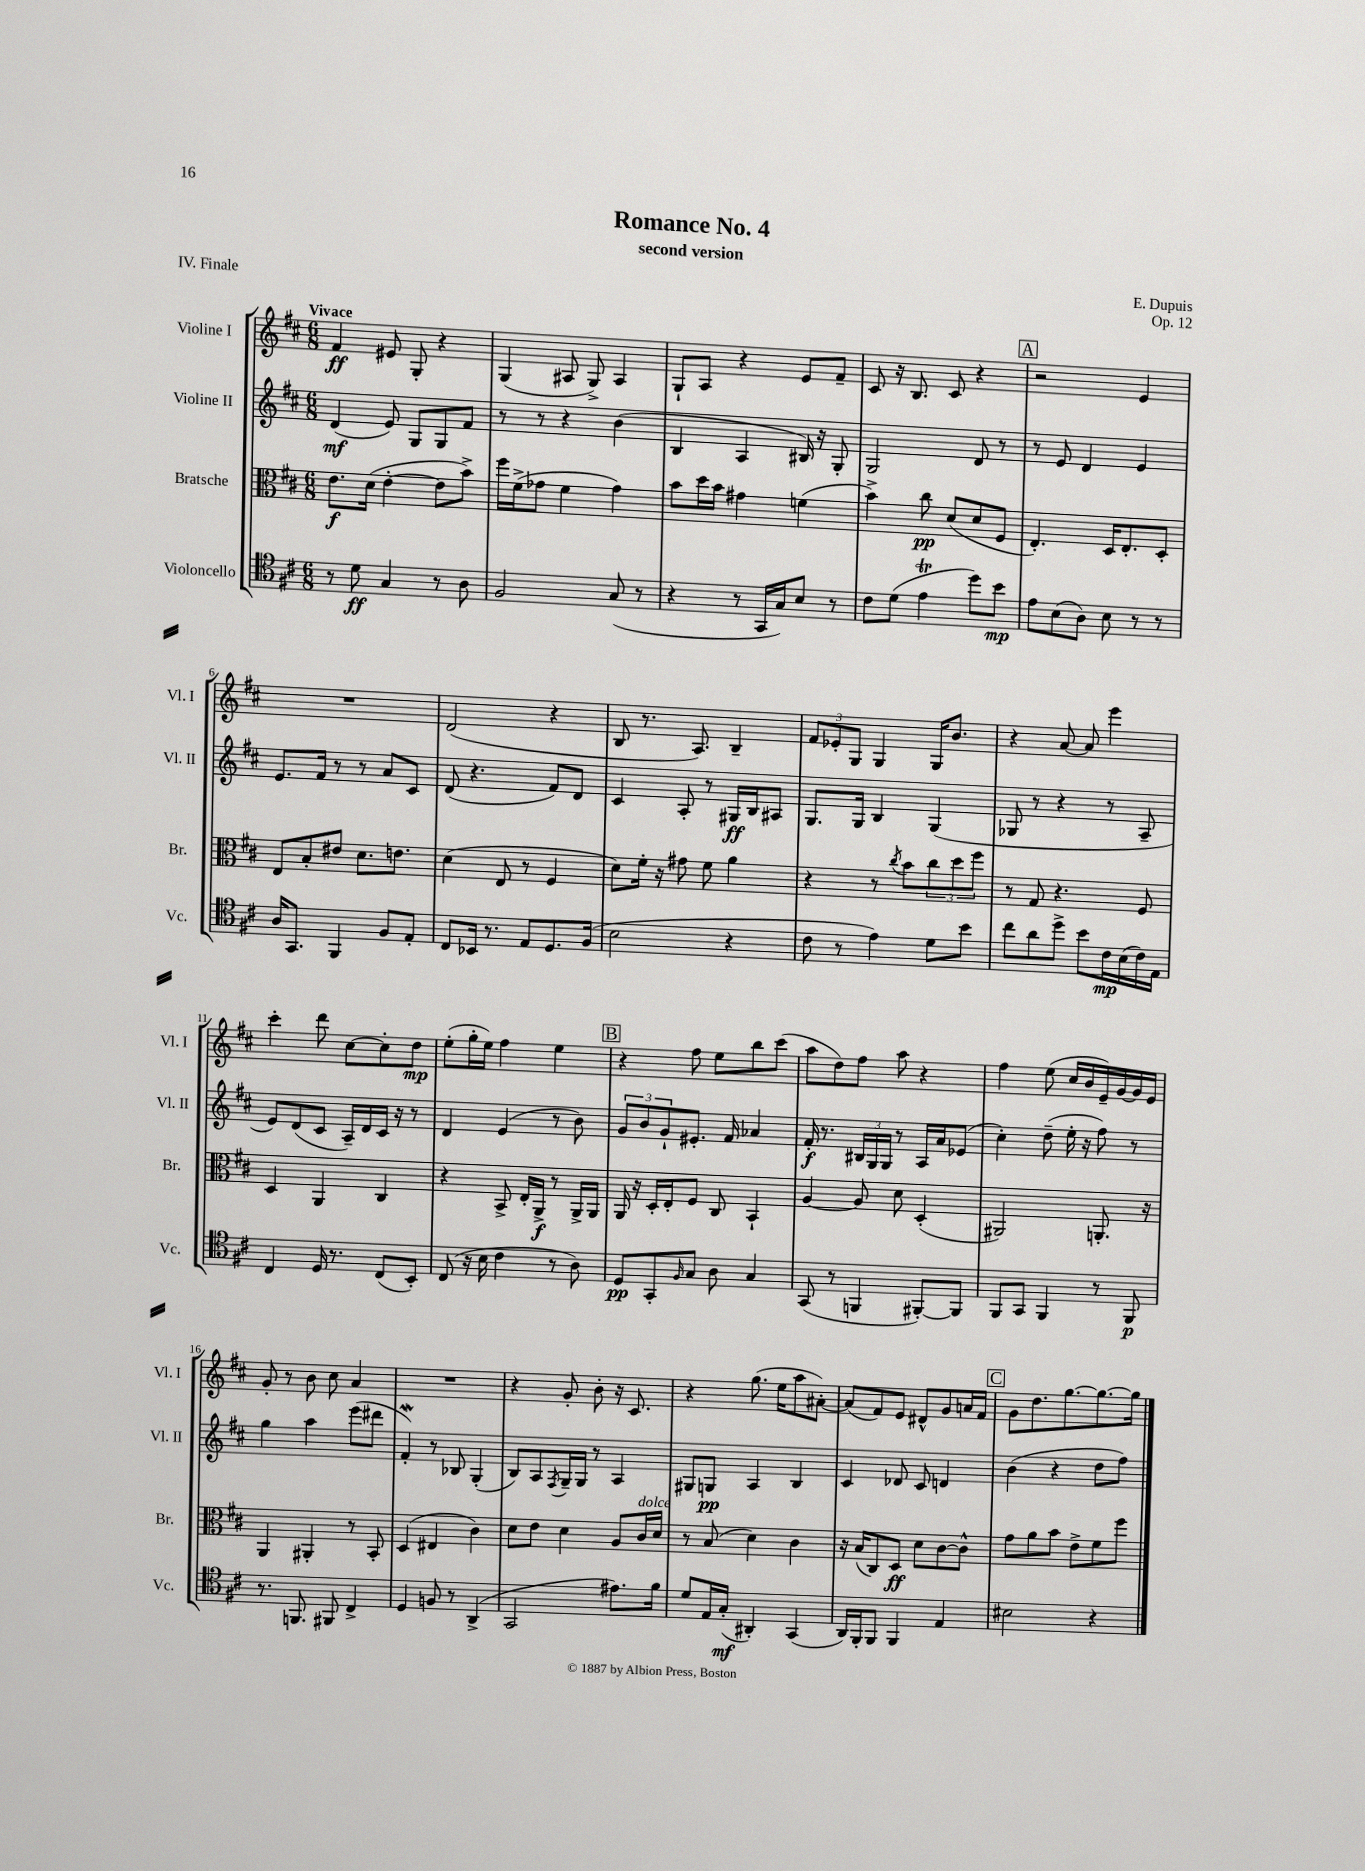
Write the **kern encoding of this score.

**kern	**dynam	**kern	**dynam	**kern	**dynam	**kern	**dynam
*part4	*part4	*part3	*part3	*part2	*part2	*part1	*part1
*staff4	*staff4	*staff3	*staff3	*staff2	*staff2	*staff1	*staff1
*I"Violoncello	*	*I"Bratsche	*	*I"Violine II	*	*I"Violine I	*
*I'Vc.	*	*I'Br.	*	*I'Vl. II	*	*I'Vl. I	*
*clefC4	*	*clefC3	*	*clefG2	*	*clefG2	*
*k[f#c#]	*	*k[f#c#]	*	*k[f#c#]	*	*k[f#c#]	*
*M6/8	*	*M6/8	*	*M6/8	*	*M6/8	*
=1	=1	=1	=1	=1	=1	=1	=1
!	!	!	!	!	!	!LO:TX:a:B:t=Vivace	!
8r	.	8.e\L	f	(4d/	mf	4f#/	ff
8d\	ff	.	.	.	.	.	.
.	.	(16d\Jk	.	.	.	.	.
4G/	.	[4e'\	.	8e/)	.	8e#X/	.
.	.	.	.	8G/L	.	8G'/	.
8r	.	8e\L]	.	8G/	.	4r	.
8A\	.	8b^\J)	.	8f#/J	.	.	.
=2	=2	=2	=2	=2	=2	=2	=2
2F#/	.	16ff#\LL	.	8r	.	(4G/	.
.	.	(16f#^\J	.	.	.	.	.
.	.	8g-X\J	.	8r	.	.	.
.	.	4f#\	.	4r	.	8A#X/	.
.	.	.	.	.	.	8G^/)	.
(8G/	.	4g-\)	.	(4b\	.	4A#/	.
8r	.	.	.	.	.	.	.
=3	=3	=3	=3	=3	=3	=3	=3
4r	.	8b\L	.	4B/	.	8G`/L	.
.	.	16dd\L	.	.	.	8A/J	.
.	.	16b\JJ	.	.	.	.	.
8r	.	4g#X\	.	4A/	.	4r	.
16GG/LL	.	.	.	.	.	.	.
16G/J)	.	.	.	.	.	.	.
8B/J	.	(4fn\	.	16B#X/)	.	8e/L	.
.	.	.	.	16r	.	.	.
8r	.	.	.	8G'/	.	8f#~/J	.
=4	=4	=4	=4	=4	=4	=4	=4
8c#\L	.	4b^\)	.	2G/	.	8c#/	.
(8d\J	.	.	.	.	.	16r	.
.	.	.	.	.	.	8.B/	.
4eT\	.	8cc#\	pp	.	.	.	.
.	.	(8d/L	.	.	.	8c#/	.
8dd\L)	.	8d/	.	8d/	.	4r	.
8b\J	mp	8F#/J	.	8r	.	.	.
!!LO:REH:place=s1:t=A
=5	=5	=5	=5	=5	=5	=5	=5
8e\L	.	4.E'/)	.	8r	.	2r	.
(8B\	.	.	.	8e/	.	.	.
8A\J)	.	.	.	4d/	.	.	.
8B\	.	16D/KL	.	.	.	.	.
.	.	8.E'/	.	.	.	.	.
8r	.	.	.	4e/	.	4e/	.
8r	.	8D'/J	.	.	.	.	.
!!LO:LB:g=z
=6	=6	=6	=6	=6	=6	=6	=6
16A/KL	.	8E/L	.	8.e/L	.	2.r	.
8.GG/J	.	.	.	.	.	.	.
.	.	8B'/	.	.	.	.	.
.	.	.	.	16f#/Jk	.	.	.
4FF#/	.	8e#X/J	.	8r	.	.	.
.	.	8.d\L	.	8r	.	.	.
8F#/L	.	.	.	8a/L	.	.	.
.	.	8.en\J	.	.	.	.	.
8E'/J	.	.	.	8c#/J	.	.	.
=7	=7	=7	=7	=7	=7	=7	=7
8C#/L	.	(4d\	.	(8d/	.	(2d/	.
16BB-X/Jk	.	.	.	4.r	.	.	.
8.r	.	.	.	.	.	.	.
.	.	8E/	.	.	.	.	.
8E/L	.	8r	.	.	.	.	.
8.D/	.	4F#/	.	8f#/L)	.	4r	.
.	.	.	.	8d/J	.	.	.
(16F#/Jk	.	.	.	.	.	.	.
=8	=8	=8	=8	=8	=8	=8	=8
2B\	.	8d\L)	.	4c#/	.	8B/	.
.	.	16f#'\Jk	.	.	.	8.r	.
.	.	16r	.	.	.	.	.
.	.	8g#X\	.	8A'/	.	.	.
.	.	.	.	.	.	8.A/)	.
.	.	8f#\	.	8r	.	.	.
4r	.	4a\	.	16G#X/LL	ff	4B~/	.
.	.	.	.	16B/J	.	.	.
.	.	.	.	8A#X/J	.	.	.
=9	=9	=9	=9	=9	=9	=9	=9
8c#\	.	4r	.	8.G/L	.	12f#/L	.
.	.	.	.	.	.	12e-X'/	.
8r	.	.	.	.	.	.	.
.	.	.	.	.	.	12G/J	.
.	.	.	.	16G/Jk	.	.	.
4e\)	.	8r	.	4B/	.	4G/	.
.	.	8qcc#/	.	.	.	.	.
.	.	8b\L	.	.	.	.	.
8d\L	.	12cc#\	.	(4G/	.	16G/KL	.
.	.	.	.	.	.	8.b/J	.
.	.	12dd\	.	.	.	.	.
8b\J	.	.	.	.	.	.	.
.	.	12ff#\J	.	.	.	.	.
=10	=10	=10	=10	=10	=10	=10	=10
8cc#\L	.	8r	.	8G-X/	.	4r	.
8a\	.	8G/	.	8r	.	.	.
8dd^\J	.	4.r	.	4r	.	[8a/	.
8b\L	.	.	.	.	.	8a/]	.
16c#\L	mp	.	.	8r	.	4eee\	.
(16B\	.	.	.	.	.	.	.
16c#\)	.	8F#/	.	8A~/	.	.	.
16E\JJ	.	.	.	.	.	.	.
!!LO:LB:g=z
=11	=11	=11	=11	=11	=11	=11	=11
4C#/	.	4D/	.	8e/L)	.	4ccc#'\	.
.	.	.	.	(8d/	.	.	.
16D/	.	4AA/	.	8c#/J	.	8ddd\	.
8.r	.	.	.	.	.	.	.
.	.	.	.	16A~/LL)	.	[8cc#\L	.
.	.	.	.	16d/	.	.	.
(8C#/L	.	4C#/	.	16c#/JJ	.	8cc#'\]	.
.	.	.	.	16r	.	.	.
8BB'/J)	.	.	.	8r	.	8dd\J	mp
=12	=12	=12	=12	=12	=12	=12	=12
(8C#/	.	4r	.	4d/	.	(8ee'\L	.
16r	.	.	.	.	.	16gg'\L	.
16B\	.	.	.	.	.	16ee\JJ)	.
4c#\	.	8BB^/	.	(4e/	.	4ff#\	.
.	.	16E'/LL	.	.	.	.	.
.	.	16AA^/JJ	f	.	.	.	.
8r	.	8r	.	8r	.	4ee\	.
8A\)	.	16AA^/LL	.	8b\)	.	.	.
.	.	16AA/JJ	.	.	.	.	.
!!LO:REH:place=s1:t=B
=13	=13	=13	=13	=13	=13	=13	=13
8D/L	pp	16AA/	.	12g/L	.	4r	.
.	.	16r	.	.	.	.	.
.	.	.	.	12b/	.	.	.
8GG'/	.	16D'/LL	.	.	.	.	.
.	.	.	.	12g`/	.	.	.
.	.	16E'/J	.	.	.	.	.
16qqF#/	.	.	.	.	.	.	.
8G/J	.	8F#/J	.	8.e#X'/J	.	8ff#\	.
8A\	.	8C#/	.	.	.	8ee\L	.
.	.	.	.	16f#/	.	.	.
4G/	.	4BB`/	.	4a-X/	.	8bb\	.
.	.	.	.	.	.	(8ccc#\J	.
=14	=14	=14	=14	=14	=14	=14	=14
(8GG/	.	[4A/	.	16f#'/	f	8aa\L	.
.	.	.	.	8.r	.	.	.
8r	.	.	.	.	.	8dd\)	.
4FFn/	.	8A/]	.	24B#X/LL	.	8ff#\J	.
.	.	.	.	24G/	.	.	.
.	.	.	.	24G/JJ	.	.	.
.	.	8d\	.	8r	.	8aa\	.
[8FF#X'/L)	.	(4D'/	.	16A/LL	.	4r	.
.	.	.	.	16a/J	.	.	.
8FF#/J]	.	.	.	(8e-X/J	.	.	.
=15	=15	=15	=15	=15	=15	=15	=15
8FF#/L	.	2AA#X/)	.	4cc#'\)	.	4ff#\	.
8GG/J	.	.	.	.	.	.	.
4FF#/	.	.	.	(8dd~\	.	(8ee\	.
.	.	.	.	16ee'\	.	16cc#/LL	.
.	.	.	.	16r	.	16b/	.
8r	.	8.AAn'/	.	8ff#\)	.	16e~/)	.
.	.	.	.	.	.	[16g/	.
8FF#/	p	.	.	8r	.	16g/]	.
.	.	16r	.	.	.	16e/JJ	.
!!LO:LB:g=z
=16	=16	=16	=16	=16	=16	=16	=16
8.r	.	4AA/	.	4gg\	.	8g'/	.
.	.	.	.	.	.	8r	.
8.FFn/	.	.	.	.	.	.	.
.	.	4AA#X'/	.	4aa\	.	8b\	.
8FF#X/	.	.	.	.	.	8cc#\	.
4C#^/	.	8r	.	(8eee\L	.	4a/	.
.	.	8BB'/	.	8ddd#X\J	.	.	.
=17	=17	=17	=17	=17	=17	=17	=17
4D/	.	(4D/	.	4f#W'/)	.	2.r	.
8Fn/	.	4E#X/	.	8r	.	.	.
8r	.	.	.	8B-X/	.	.	.
(4AA^/	.	4c#\)	.	(4G'/	.	.	.
=18	=18	=18	=18	=18	=18	=18	=18
2GG/	.	8d\L	.	8B/L)	.	4r	.
.	.	8e\J	.	8A/	.	.	.
.	.	.	.	8qF#/	.	.	.
.	.	4d\	.	16G~/L	.	8g'/	.
.	.	.	.	16G/JJ	.	.	.
.	.	.	.	8r	.	8b'\	.
8.e#X\L)	.	8A/L	.	4A/	.	16r	.
.	.	.	.	.	.	8.c#/	.
!	!	!LO:TX:a:i:t=dolce	!	!	!	!	!
.	.	16c#/L	.	.	.	.	.
16f#\Jk	.	16d/JJ	.	.	.	.	.
=19	=19	=19	=19	=19	=19	=19	=19
8d/L	.	8r	.	8G#X/L	.	4r	.
16E/L	.	(8B/	.	8Gn/J	pp	.	.
(16G'/JJ	mf	.	.	.	.	.	.
4AA#X'/)	.	4d\)	.	4A/	.	(8.gg\	.
.	.	.	.	.	.	16ee\KL	.
(4GG/	.	4c#\	.	4B/	.	8aa\	.
.	.	.	.	.	.	[8a#X'\J)	.
=20	=20	=20	=20	=20	=20	=20	=20
16AA/LL)	.	16r	.	4c#/	.	(8a#/L]	.
16FF#'/J	.	(16B/KL	.	.	.	.	.
8FF#/J	.	8C#/)	.	.	.	8f#/)	.
4FF#/	.	8D/J	ff	8d-X/	.	8e/J	.
.	.	8d\L	.	8c#/	.	8d#X^^/L	.
4E/	.	[8c#\	.	4dn/	.	8g/	.
.	.	8c#^^\J]	.	.	.	16an/L	.
.	.	.	.	.	.	16f#/JJ	.
!!LO:REH:place=s1:t=C
=21	=21	=21	=21	=21	=21	=21	=21
2B#X\	.	8g\L	.	(4b\	.	8g\L	.
.	.	8a\	.	.	.	8.dd\	.
.	.	8b\J	.	4r	.	.	.
.	.	.	.	.	.	[8.gg\	.
.	.	8e^\L	.	.	.	.	.
4r	.	8f#\	.	8dd\L	.	8.gg\_	.
.	.	8ff#\J	.	8ff#\J)	.	.	.
.	.	.	.	.	.	16gg\Jk]	.
==	==	==	==	==	==	==	==
*-	*-	*-	*-	*-	*-	*-	*-
